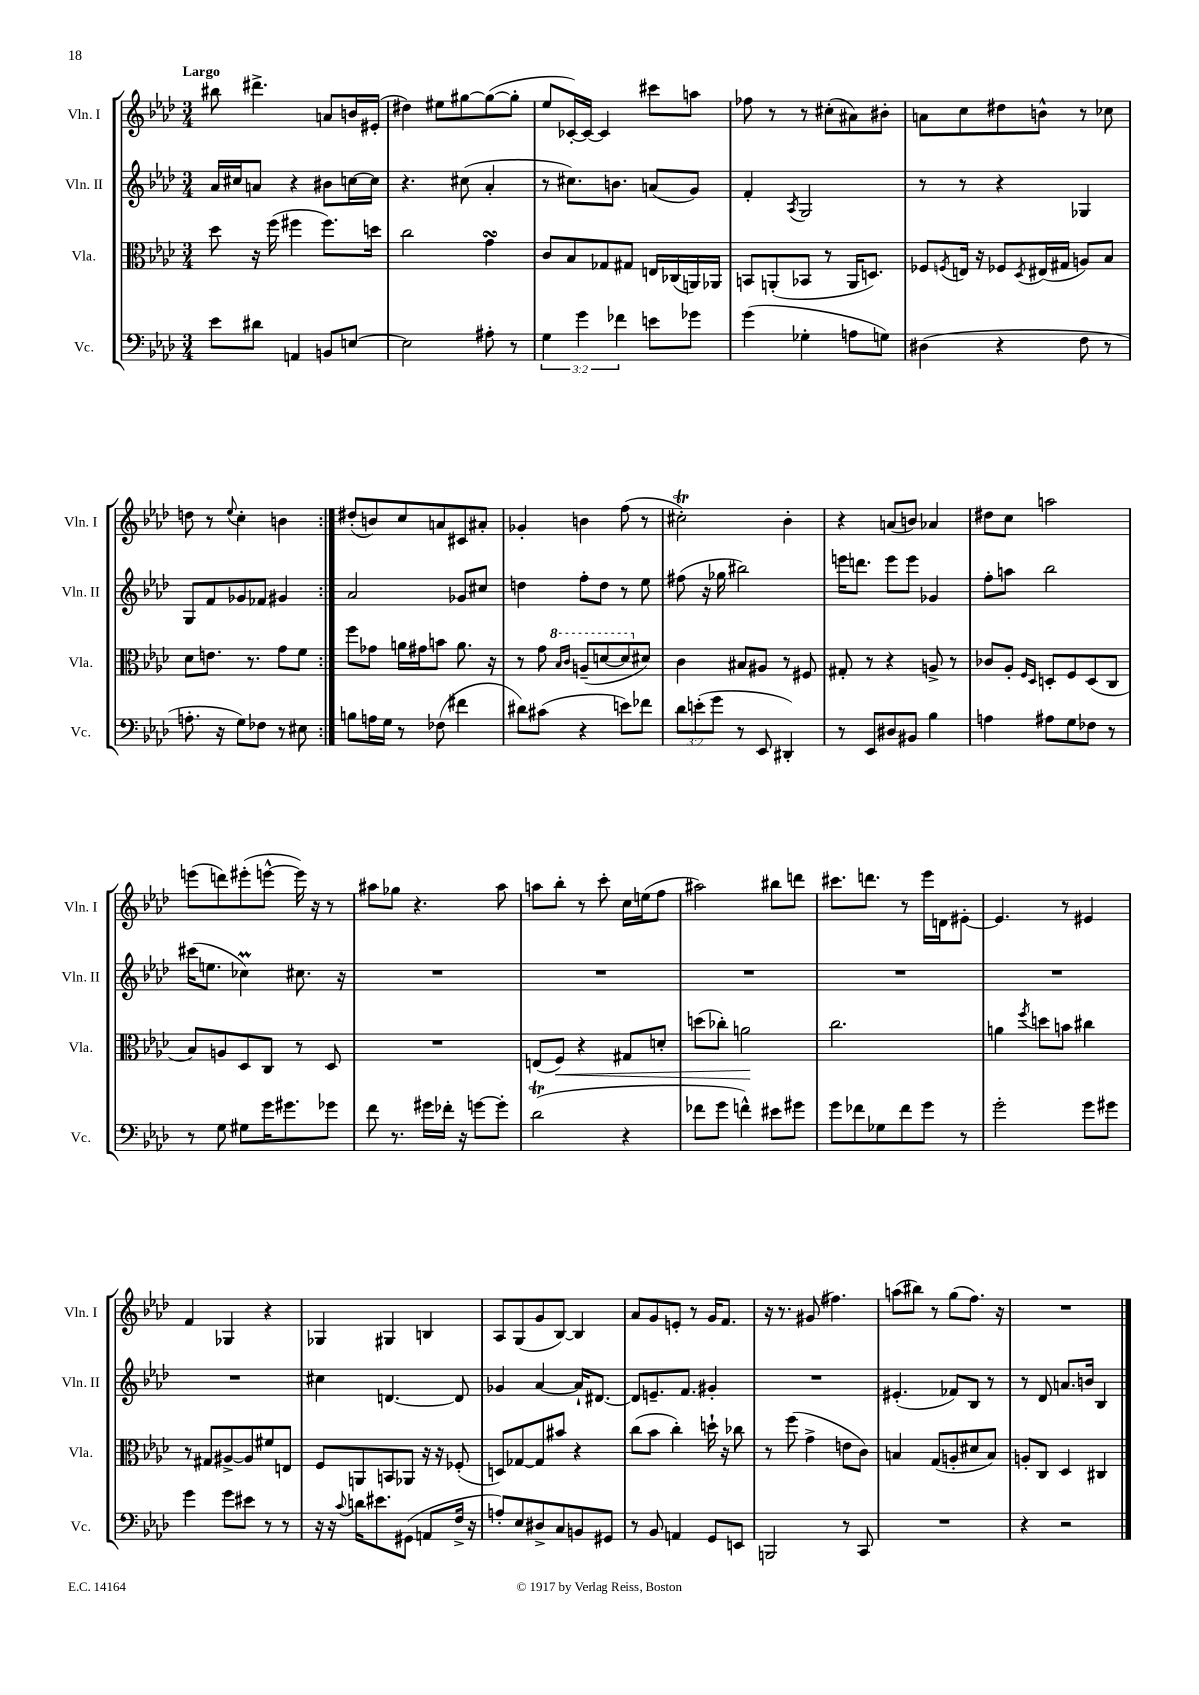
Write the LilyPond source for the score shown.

<<
\new StaffGroup <<
\new Staff = "s0" \with { instrumentName = "Vln. I" shortInstrumentName = "Vln. I" } {
    \clef treble \key aes \major \numericTimeSignature \time 3/4 \tempo "Largo"
    \repeat volta 2 { bis''8 dis'''4.-> a'8 b'16 eis'16-.( |
    dis''4) eis''8 gis''8~ gis''8~( gis''8-. |
    ees''8 ces'16~-.) ces'16~ ces'4 cis'''8 a''8 |
    fes''8 r8 r8 cis''8-.( ais'8) bis'8-. |
    a'8 c''8 dis''8 b'8-^ r8 ces''8 |
    d''8 r8 \appoggiatura { ees''8 } c''4-. b'4 | }
    dis''8-.( b'8) c''8 a'8 cis'8 ais'8-. |
    ges'4-. b'4 f''8( r8 |
    cis''2-.\trill) bes'4-. |
    r4 a'8( b'8) aes'4 |
    dis''8 c''8 a''2 |
    e'''8( d'''8) eis'''8-.( e'''8~-^ e'''16) r16 r8 |
    ais''8 ges''8 r4. ais''8 |
    a''8 bes''8-. r8 c'''8-. c''16 e''16( f''8 |
    ais''2) bis''8 d'''8 |
    cis'''8. d'''8. r8 ees'''16 d'16 eis'8~-. |
    eis'4. r8 eis'4 |
    f'4 ges4 r4 |
    ges4 gis4 b4 |
    aes8 g8( g'8 bes8~) bes4 |
    aes'8 g'8 e'8-. r8 g'16 f'8. |
    r16 r8. gis'8( fis''4.) |
    a''8( bis''8) r8 g''8( f''8.) r16 |
    R2. \bar "|." |
}
\new Staff = "s1" \with { instrumentName = "Vln. II" shortInstrumentName = "Vln. II" } {
    \clef treble \key aes \major \numericTimeSignature \time 3/4
    \repeat volta 2 { aes'16 cis''16 a'8 r4 bis'8 c''16~ c''16 |
    r4. cis''8( aes'4-. |
    r8 cis''8.) b'8. a'8( g'8) |
    f'4-. \acciaccatura { aes8 } g2 |
    r8 r8 r4 ges4 |
    g8 f'8 ges'8 fes'8 gis'4 | }
    aes'2 ges'8 cis''8 |
    d''4 f''8-. d''8 r8 ees''8 |
    fis''8( r16 ges''16 bis''2) |
    e'''16 d'''8. e'''8 e'''8 ges'4 |
    f''8-. a''8 bes''2 |
    cis'''16( e''8. ces''4\prall) cis''8. r16 |
    R2. |
    R2. |
    R2. |
    R2. |
    R2. |
    R2. |
    cis''4 d'4.~ d'8 |
    ges'4 aes'4~ aes'16-! dis'8.~ |
    dis'8 e'8.-- f'8. gis'4-. |
    R2. |
    eis'4.-.( fes'8) bes8 r8 |
    r8 des'8 a'8. b'16 bes4 \bar "|." |
}
\new Staff = "s2" \with { instrumentName = "Vla." shortInstrumentName = "Vla." } {
    \clef alto \key aes \major \numericTimeSignature \time 3/4
    \repeat volta 2 { des''8 r16 f''16( fis''4 fis''8.) d''16 |
    c''2 g'4\turn |
    c'8 bes8 ges8 gis8 e16 ces16( a,16) aes,16 |
    b,8 a,8-.( bes,8 r8 a,16 d8.) |
    fes8 \acciaccatura { f8 } e16 r16 fes8 \acciaccatura { des8 } eis16( gis16 a8) bes8 |
    des'8 e'8. r8. g'8 f'8 | }
    f''8 ges'8 a'16 gis'16 b'8 a'8. r16 |
    r8 g'8 \ottava #1 \grace { bes'16 c''16 } a'8--( d''8~ d''8 \ottava #0 dis'8) |
    c'4 bis8 ais8 r8 fis8 |
    gis8-. r8 r4 a8-> r8 |
    ces'8 aes8-. \grace { f16 des16 } d8-. f8 d8( c8 |
    bes8) a8 des8 c8 r8 des8 |
    R2. |
    e8( f8\<) r4 gis8 d'8-. |
    d''8( ces''8-.) a'2\! |
    c''2. |
    a'4 \acciaccatura { f''8 } d''8 b'8 cis''4 |
    r8 gis8 ais8~-> ais8 fis'8 e8 |
    f8 a,8 b,8 aes,8 r16 r16 fes8-.( |
    d8) ges8~ ges8 bis'8 r4 |
    c''8( bes'8 c''4-.) d''16-! r16 ces''8 |
    r8 f''8( g'4-> e'8 c'8) |
    b4 g8( a8-. dis'8 b8) |
    a8-. c8 des4 cis4 \bar "|." |
}
\new Staff = "s3" \with { instrumentName = "Vc." shortInstrumentName = "Vc." } {
    \clef bass \key aes \major \numericTimeSignature \time 3/4 \override Staff.TupletNumber.text = #tuplet-number::calc-fraction-text
    \repeat volta 2 { ees'8 dis'8 a,4 b,8 e8~ |
    e2 ais8-. r8 |
    \tuplet 3/2 { g4 g'4 fes'4 } e'8 ges'8 |
    g'4( ges4-. a8 g8) |
    dis4( r4 f8 r8 |
    a8.-. r16 g8) fes8 r8 eis8 | }
    b8 a16 g16 r8 fes8( fis'4 |
    dis'8) cis'8( r4 e'8) fes'8 |
    \tuplet 3/2 { des'8 e'8-.( g'8 } r8 ees,8 dis,4-.) |
    r8 ees,8 dis8 bis,8 bes4 |
    a4 ais8 g8 fes8 r8 |
    r8 g8 gis8 g'16 gis'8. ges'8 |
    f'8 r8. gis'16 fes'16-. r16 g'8~ g'8-. |
    des'2\trill( r4 |
    fes'8 g'8 f'4-^) eis'8 gis'8 |
    g'8 fes'8 ges8 fes'8 g'8 r8 |
    g'2-. g'8 gis'8 |
    g'4 g'8 eis'8 r8 r8 |
    r16 r16 \appoggiatura { c'8 } d'16 eis'8. gis,8( a,8 f16-> r16 |
    a8-.) ees8 dis8-> c8 b,8 gis,8 |
    r8 bes,8 a,4 g,8 e,8 |
    b,,2 r8 c,8 |
    R2. |
    r4 r2 \bar "|." |
}
>>
>>
\layout { \context { \Score \remove "Bar_number_engraver" } }
